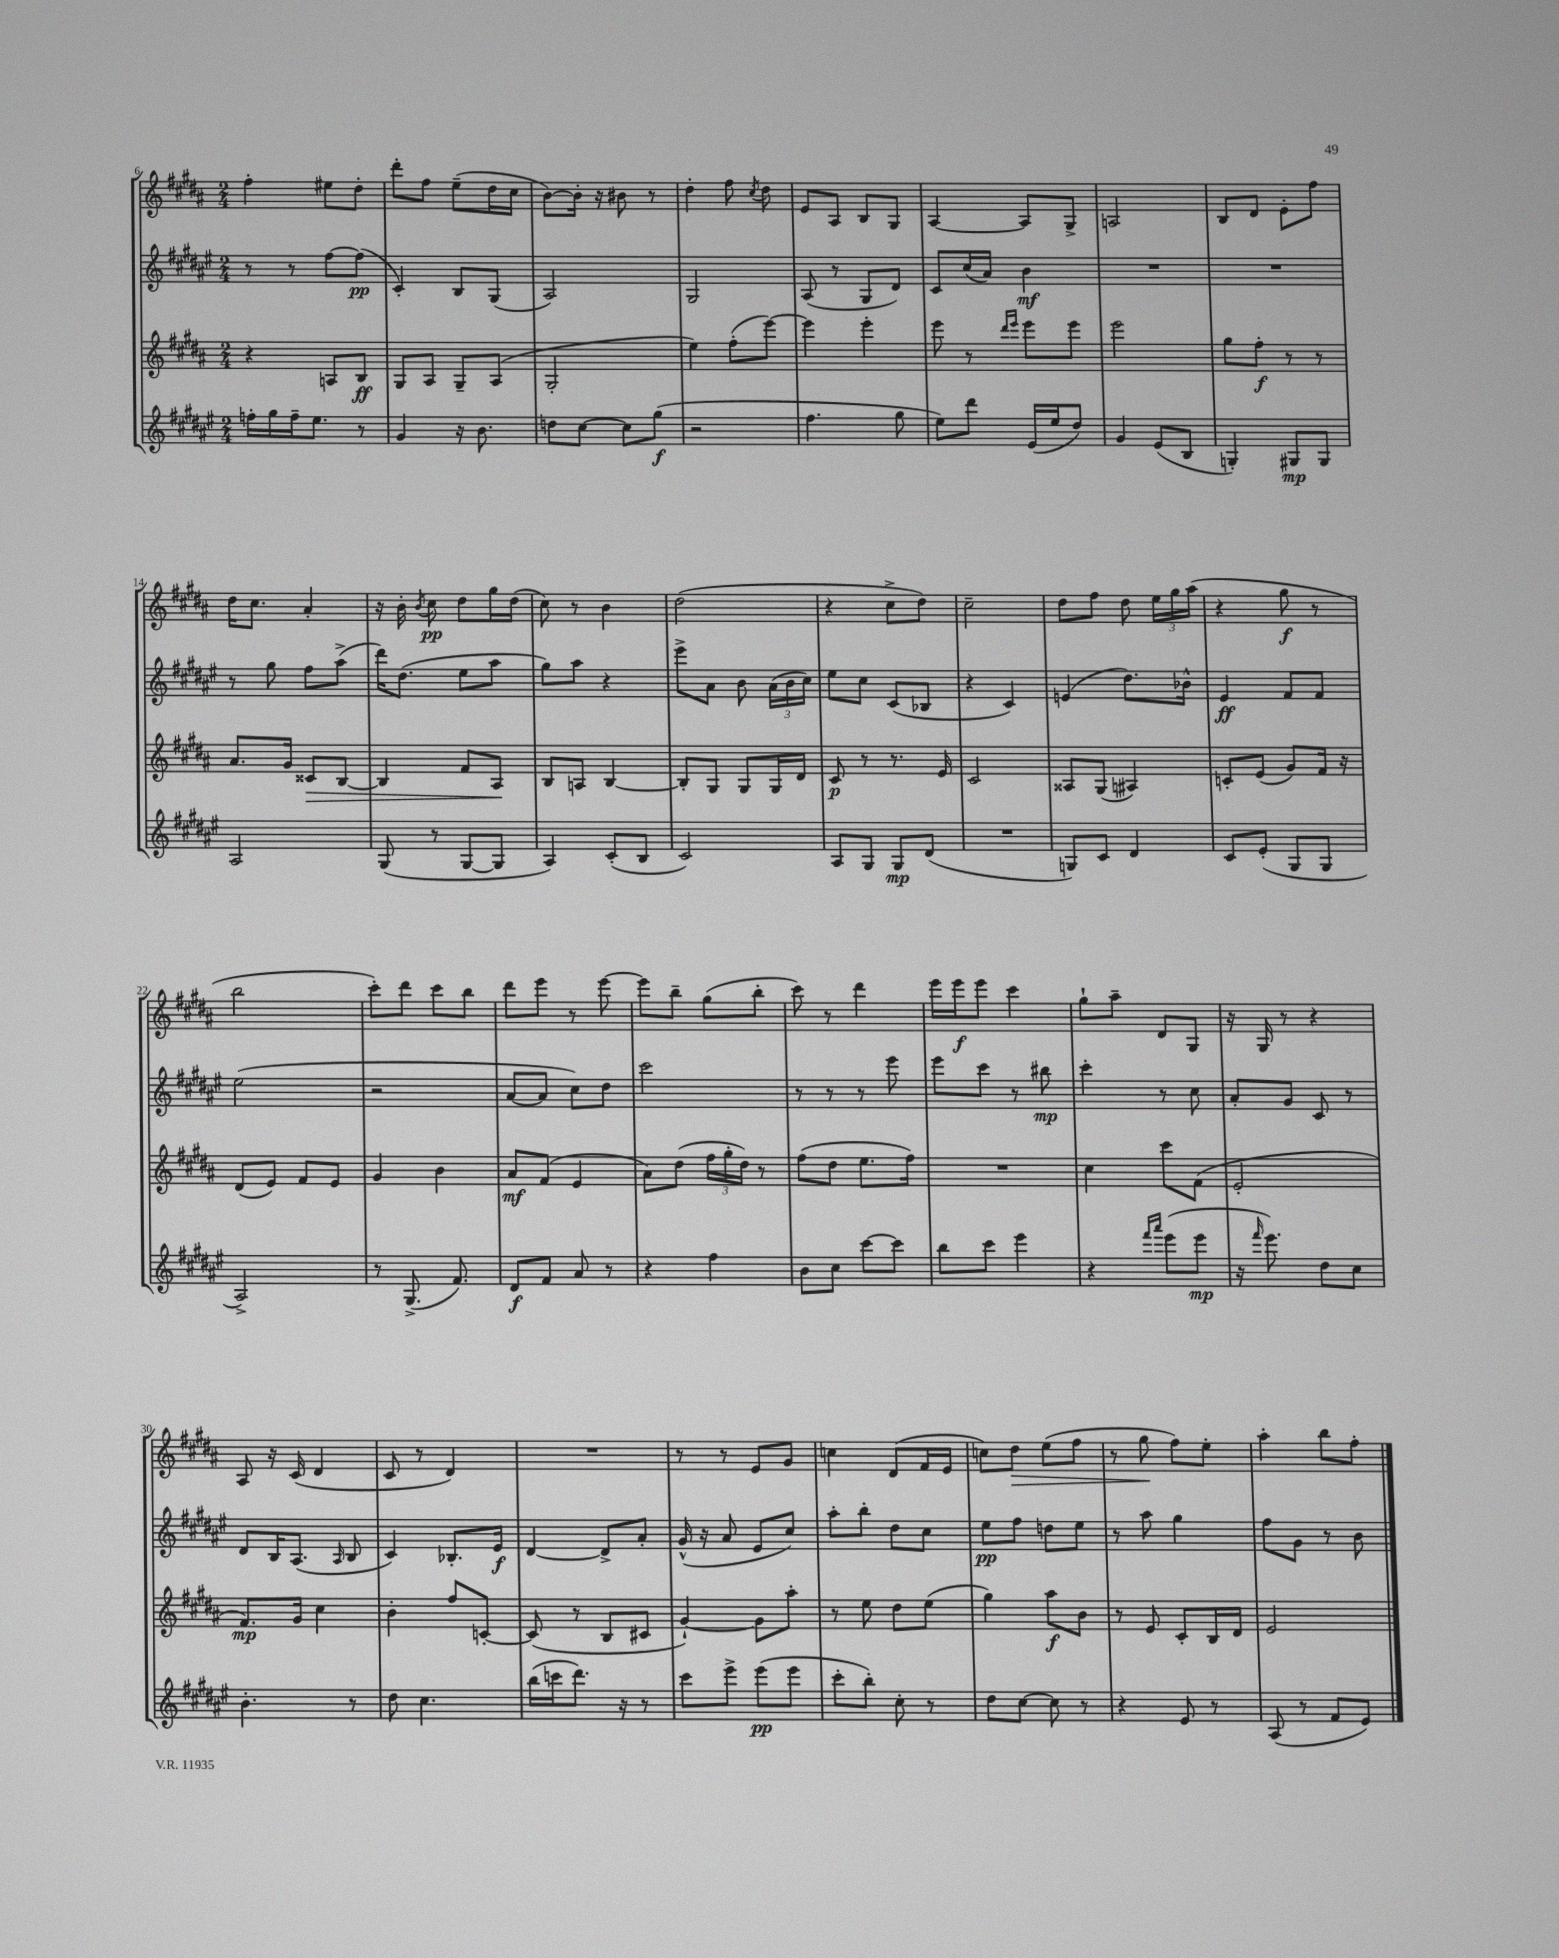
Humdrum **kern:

**kern	**kern	**kern	**kern
*staff4	*staff3	*staff2	*staff1
*clefG2	*clefG2	*clefG2	*clefG2
*k[f#c#g#d#a#e#]	*k[f#c#g#d#a#]	*k[f#c#g#d#a#e#]	*k[f#c#g#d#a#]
*M2/4	*M2/4	*M2/4	*M2/4
16ff'	4r	8r	4ff#'
16gg#	.	.	.
16ff~	.	8r	.
8.ee#	.	.	.
.	8A	[8ff#	8ee#
8r	8B	(8ff#]	8dd#'
=	=	=	=
4g#	8G#	4c#')	8ddd#'
.	8A#	.	8ff#
16r	8G#~	8B	(8ee~
8.b	.	.	.
.	(8A#	(8G#	16dd#
.	.	.	16cc#
=	=	=	=
8dd	2G#'	2A#)	[8b)
[8cc#	.	.	16b']
.	.	.	16r
8cc#]	.	.	8b#
(8gg#	.	.	8r
=	=	=	=
2r	4ee)	2G#	4dd#'
.	(8ff#'	.	8ff#
.	.	.	8qcc#
.	[8eee)	.	8dd#
=	=	=	=
4.ff#	4eee]	(8A#	8e
.	.	8r	8A#
.	4eee'	8G#	8B
8gg#	.	8d#)	8G#
=	=	=	=
8ee#)	8eee	8c#	[4A#
8ddd#	8r	(16cc#	.
.	.	16a#)	.
.	16qqddd#	.	.
.	16qqeee	.	.
(16e#	8eee	4b	8A#]
16ee#	.	.	.
8dd#)	8eee	.	8G#^
=	=	=	=
4g#	2eee	2r	2A
(8e#	.	.	.
8B	.	.	.
=	=	=	=
4G')	8gg#	2r	8B
.	8ff#'	.	8d#
8G#	8r	.	8e'
8G#	8r	.	8ff#
=	=	=	=
2A#	8.a#	8r	16dd#
.	.	.	8.cc#
.	.	8gg#	.
.	16g#	.	.
.	8c##	8ff#	4a#'
.	[8B	(8aa#^	.
=	=	=	=
(8G#	4B]	16ddd#)	16r
.	.	(8.dd#	16b'
.	.	.	8qb
8r	.	.	8cc#
[8G#	8f#	8ee#	8dd#
8G#]	8A#	8aa#	16gg#
.	.	.	(16dd#
=	=	=	=
4A#)	8B	8gg#)	8cc#)
.	8A	8aa#	8r
(8c#'	[4B	4r	4b
8B	.	.	.
=	=	=	=
2c#)	8B']	8eee#^	(2dd#
.	8G#	8a#	.
.	8G#	8b	.
.	16G#	(24a#	.
.	.	24b	.
.	16d#	.	.
.	.	24cc#)	.
=	=	=	=
8A#	8c#	8ee#	4r
8G#	8r	8cc#	.
8G#	8.r	(8c#	8cc#^
(8d#	.	8B-	8dd#)
.	16e	.	.
=	=	=	=
2r	2c#	4r	2cc#~
.	.	4c#)	.
=	=	=	=
8G)	8A##	(4e	8dd#
8c#	(8G#	.	8ff#
4d#	4A#)	8.dd#)	8dd#
.	.	.	24ee
.	.	.	24gg#
.	.	16b-^^	.
.	.	.	(24aa#
=	=	=	=
8c#	8c'	4e#	4r
(8e#'	(8e	.	.
8G#	8g#)	8f#	8gg#
8G#	16f#	8f#	8r
.	16r	.	.
=	=	=	=
2A#^)	(8d#	(2ee#	2bb
.	8e)	.	.
.	8f#	.	.
.	8e	.	.
=	=	=	=
8r	4g#	2r	8ccc#')
(8.G#^	.	.	8ddd#
.	4b	.	8ccc#
8.f#)	.	.	.
.	.	.	8bb
=	=	=	=
8d#	8a#	[8a#	8ddd#
8f#	(8f#	8a#]	8eee
8a#	4e	8cc#)	8r
8r	.	8dd#	[8eee
=	=	=	=
4r	8a#)	2ccc#	8eee]
.	(8dd#	.	8bb~
4ff#	24ff#	.	(8gg#
.	24gg#'	.	.
.	24dd#)	.	.
.	8r	.	8bb'
=	=	=	=
8b	(8ff#	8r	8ccc#)
8cc#	8dd#	8r	8r
[8ccc#	8.ee	8r	4ddd#
8ccc#]	.	8eee#	.
.	16ff#)	.	.
=	=	=	=
8bb	2r	8eee#	16eee
.	.	.	16eee
8ccc#	.	8ccc#	8eee
4eee#	.	8r	4ccc#
.	.	8bb#	.
=	=	=	=
4r	4cc#	4ccc#'	8gg#`
.	.	.	8aa#~
16qqfff#	.	.	.
16qqaaa#	.	.	.
(8eee#	8ccc#	8r	8d#
8eee#	(8f#	8cc#	8G#
=	=	=	=
16r	2e'	8a#'	16r
16qqfff#	.	.	.
8.eee#)	.	.	16G#
.	.	8g#	8r
8dd#	.	8c#	4r
8cc#	.	8r	.
=	=	=	=
4.b'	8.f#)	8d#	8A#
.	.	16B	16r
.	16g#	(8.A#	(16c#
.	4cc#	.	4d#
.	.	16qqA#	.
8r	.	8B	.
=	=	=	=
8dd#	4b'	4c#)	8c#
4.cc#	.	.	8r
.	8ff#	8.B-'	4d#)
.	[8c'	.	.
.	.	16e#	.
=	=	=	=
(16bb	(8c]	[4d#	2r
16ccc	.	.	.
8.ddd#)	8r	.	.
.	8B	8d#^]	.
16r	.	.	.
8r	8c#	8a#'	.
=	=	=	=
8ccc#	[4g#`)	(16g#^^	8r
.	.	16r	.
8eee#^	.	8a#	8r
(8eee#	8g#]	8e#	8e
8eee#	8aa#'	8cc#)	8g#
=	=	=	=
8ccc#'	8r	8aa#'	4cc
8bb')	8ee	8bb'	.
8cc#'	8dd#	8dd#	(8d#
8r	(8ee	8cc#	16f#
.	.	.	16e
=	=	=	=
8dd#	4gg#)	8ee#	8cc)
[8cc#	.	8ff#	8dd#
8cc#]	8aa#	8dd	(8ee
8r	8b	8ee#	8ff#
=	=	=	=
4r	8r	8r	8r
.	8e	8aa#	8gg#
8e#	8c#'	4gg#	8ff#)
8r	16B	.	8ee'
.	16d#	.	.
=	=	=	=
(8A#	2e	8ff#	4aa#'
8r	.	8g#	.
8f#	.	8r	8bb
8e#)	.	8b	8ff#'
==	==	==	==
*-	*-	*-	*-
